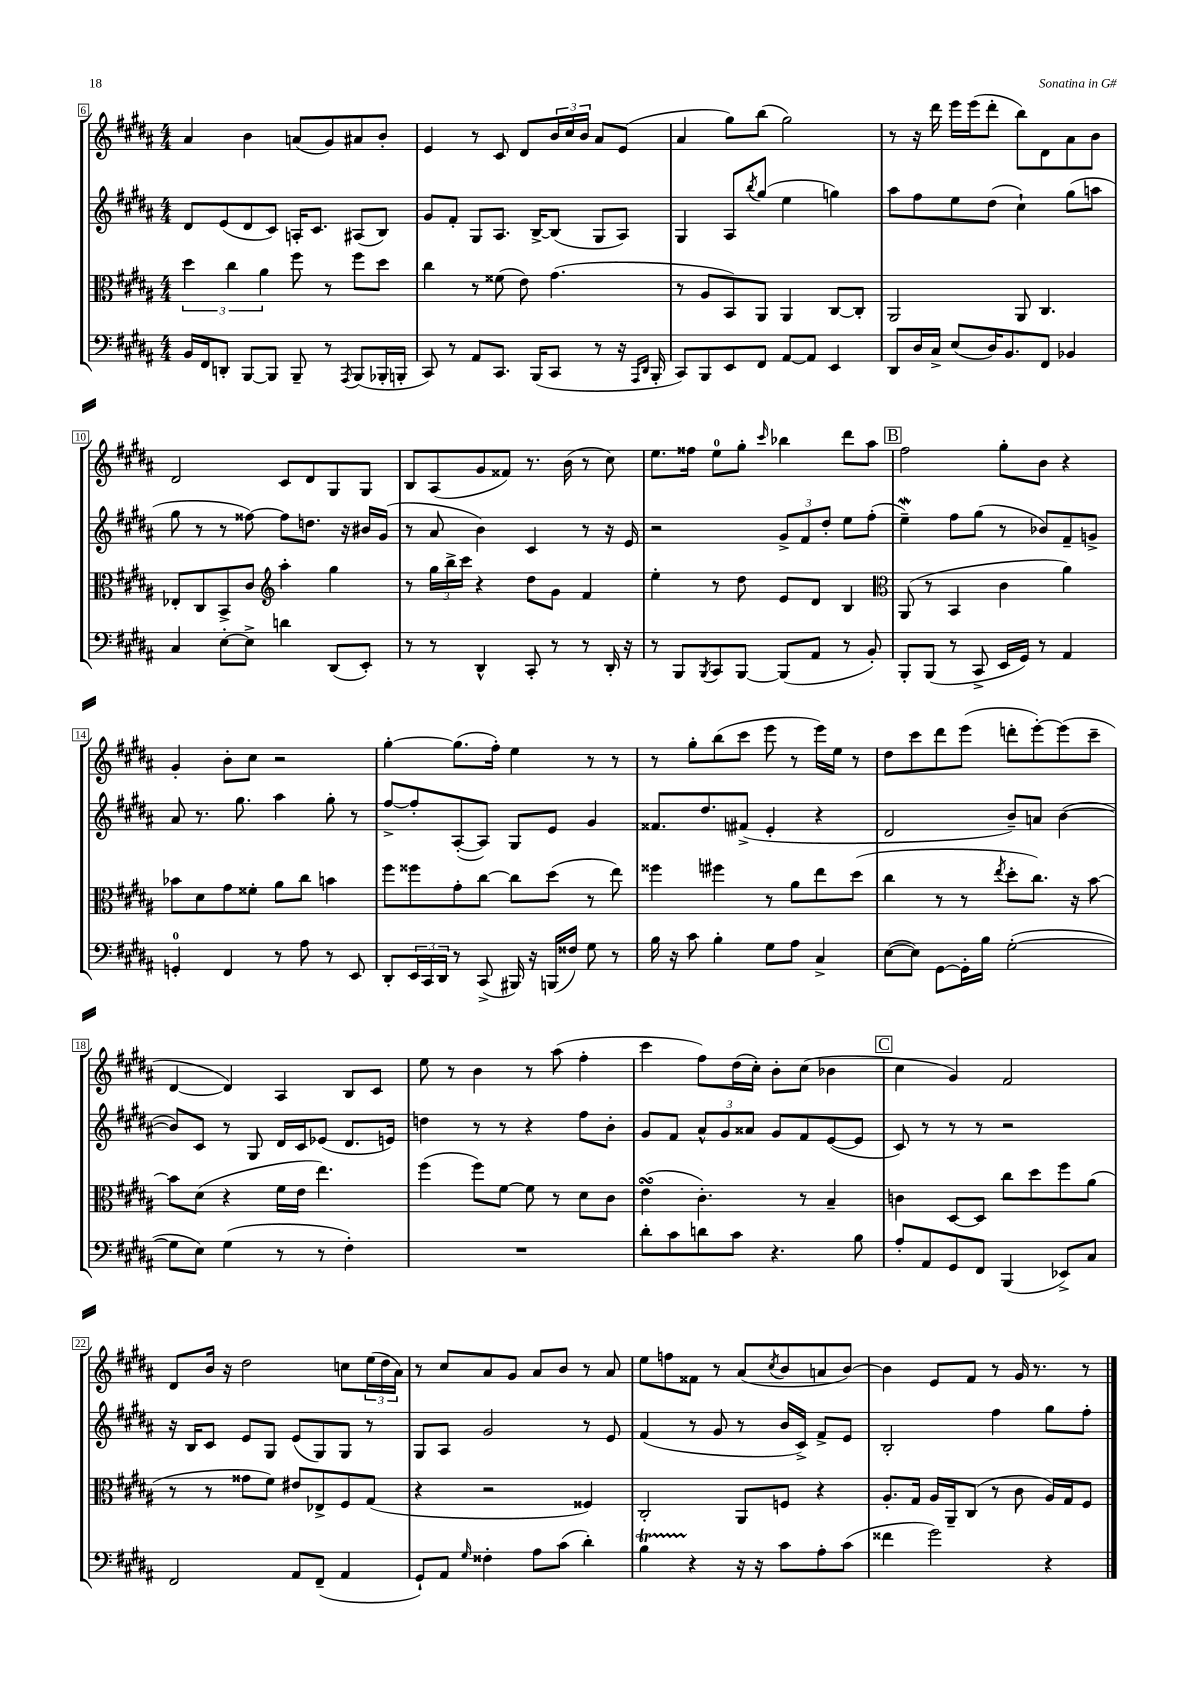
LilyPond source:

<<
\new StaffGroup <<
\new Staff = "s0" {
    \clef treble \key b \major \numericTimeSignature \time 4/4
    ais'4 b'4 a'8( gis'8) ais'8 b'8-. |
    e'4 r8 cis'8 dis'8 \tuplet 3/2 { b'16 cis''16 b'16 } ais'8 e'8( |
    ais'4 gis''8) b''8( gis''2) |
    r8 r16 dis'''16 e'''16 e'''16( dis'''8-. b''8) dis'8 ais'8 b'8 |
    dis'2 cis'8 dis'8 gis8 gis8 |
    b8 ais8( gis'8 fisis'8) r8. b'16( r8 cis''8) |
    e''8. fisis''16 e''8-0 gis''8-. \grace { cis'''16 } bes''4 dis'''8 ais''8 |
    \mark \markup { \box "B" } fis''2 gis''8-. b'8 r4 |
    gis'4-. b'8-. cis''8 r2 |
    gis''4~-. gis''8.( fis''16-.) e''4 r8 r8 |
    r8 gis''8-. b''8( cis'''8 e'''8 r8 e'''16) e''16 r8 |
    dis''8 cis'''8 dis'''8 e'''8( d'''8-. e'''8~-.) e'''8( cis'''8-- |
    dis'4~ dis'4) ais4 b8 cis'8 |
    e''8 r8 b'4 r8 ais''8( fis''4-. |
    cis'''4 fis''8) dis''16( cis''16-.) b'8-. cis''8( bes'4 |
    \mark \markup { \box "C" } cis''4 gis'4) fis'2 |
    dis'8 b'16 r16 dis''2 c''8 \tuplet 3/2 { e''16( dis''16 ais'16) } |
    r8 cis''8 ais'8 gis'8 ais'8 b'8 r8 ais'8 |
    e''8 f''8 fisis'8 r8 ais'8( \acciaccatura { cis''8 } b'8 a'8 b'8~) |
    b'4 e'8 fis'8 r8 gis'16 r8. r8 \bar "|." |
}
\new Staff = "s1" {
    \clef treble \key b \major \numericTimeSignature \time 4/4
    dis'8 e'8( dis'8 cis'8) a16-. cis'8. ais8( b8) |
    gis'8 fis'8-. gis8 ais8. b16~-> b8( gis8 ais8) |
    gis4 ais8 \acciaccatura { b''8 } gis''8( e''4 g''4) |
    ais''8 fis''8 e''8 dis''8( cis''4-!) gis''8( a''8 |
    gis''8 r8 r8 fisis''8~) fisis''8 d''8. r16 bis'16 gis'16( |
    r8 ais'8 b'4) cis'4 r8 r16 e'16 |
    r2 \tuplet 3/2 { gis'8-> fis'8 dis''8-. } e''8 fis''8-.( |
    \mark \markup { \box "B" } e''4--\mordent) fis''8 gis''8( r8 bes'8) fis'8-- g'8-> |
    ais'8 r8. gis''8. ais''4 gis''8-. r8 |
    fis''8~-> fis''8-. ais8~-.( ais8) gis8 e'8 gis'4 |
    fisis'8. dis''8. fis'8->( e'4-. r4 |
    dis'2 b'8--) a'8 b'4~( |
    b'8) cis'8 r8 gis8 dis'16 cis'16 ees'8( dis'8. e'16) |
    d''4 r8 r8 r4 fis''8 b'8-. |
    gis'8 fis'8 \tuplet 3/2 { ais'8-^ gis'8 aisis'8 } gis'8 fis'8 e'8~( e'8 |
    \mark \markup { \box "C" } cis'8) r8 r8 r8 r2 |
    r16 b16 cis'8 e'8 gis8 e'8( gis8) gis8 r8 |
    gis8 ais8 gis'2 r8 e'8 |
    fis'4( r8 gis'8 r8 b'16 cis'16->) fis'8-> e'8 |
    b2-. fis''4 gis''8 fis''8-. \bar "|." |
}
\new Staff = "s2" {
    \clef alto \key b \major \numericTimeSignature \time 4/4
    \tuplet 3/2 { dis''4 cis''4 ais'4 } fis''8 r8 fis''8 dis''8 |
    cis''4 r8 fisis'8( e'8) gis'4.( |
    r8 ais8 b,8) ais,8 ais,4 cis8~ cis8-. |
    ais,2 ais,8 cis4. |
    ees8-. cis8 b,8-> cis'8 \clef treble ais''4-. gis''4 |
    r8 \tuplet 3/2 { gis''16 b''16-> cis'''16 } r4 dis''8 gis'8 fis'4 |
    e''4-. r8 dis''8 e'8 dis'8 b4 |
    \mark \markup { \box "B" } \clef alto ais,8( r8 b,4 cis'4 ais'4) |
    bes'8 dis'8 gis'8 fisis'8-. ais'8 cis''8 b'4 |
    fis''8 fisis''8 gis'8-. cis''8~ cis''8 dis''8( r8 e''8) |
    fisis''4 fis''4 r8 ais'8 e''8 dis''8( |
    cis''4 r8 r8 \acciaccatura { e''8 } dis''8-. cis''8.) r16 b'8~ |
    b'8 dis'8( r4 fis'16 e'16 e''4.) |
    fis''4( fis''8) fis'8~ fis'8 r8 dis'8 cis'8 |
    e'4\turn( cis'4.-.) r8 b4-- |
    \mark \markup { \box "C" } c'4 dis8~ dis8 cis''8 dis''8 fis''8 ais'8( |
    r8 r8 gisis'8 fis'8) eis'8 ees8-> fis8 gis8( |
    r4 r2 fisis4) |
    cis2-. ais,8 f8 r4 |
    ais8.-. gis16 ais16 ais,16-- cis8( r8 cis'8 ais16) gis16 fis8 \bar "|." |
}
\new Staff = "s3" {
    \clef bass \key b \major \numericTimeSignature \time 4/4
    b,16 fis,16 d,8-. b,,8~ b,,8 b,,8-- r8 \acciaccatura { ais,,8 } b,,8( bes,,16-. b,,16-. |
    cis,8) r8 ais,8 cis,8. b,,16( cis,8 r8 r16 \grace { ais,,16 dis,16 } b,,16-. |
    cis,8) b,,8 e,8 fis,8 ais,8~ ais,8 e,4 |
    dis,8 dis16 cis16-> e8( dis16) b,8. fis,8 bes,4 |
    cis4 e8~-. e8-> d'4 dis,8( e,8-.) |
    r8 r8 dis,4-^ cis,8-. r8 r8 dis,16-. r16 |
    r8 b,,8 \acciaccatura { b,,8 } cis,8 b,,8~ b,,8( ais,8 r8 b,8-.) |
    \mark \markup { \box "B" } b,,8-. b,,8( r8 cis,8-> e,16 gis,16) r8 ais,4 |
    g,4-0-. fis,4 r8 ais8 r8 e,8 |
    dis,8-. \tuplet 3/2 { e,16 cis,16 dis,16 } r8 cis,8->( bis,,16) r16 b,,16( fisis16) gis8 r8 |
    b16 r16 cis'8 b4-. gis8 ais8 cis4-> |
    e8~( e8) gis,8~ gis,16-. b16 gis2~-.( |
    gis8 e8) gis4( r8 r8 fis4-.) |
    R1 |
    dis'8-. cis'8 d'8 cis'8 r4. b8 |
    \mark \markup { \box "C" } ais8-. ais,8 gis,8 fis,8 b,,4( ees,8->) cis8 |
    fis,2 ais,8 fis,8--( ais,4 |
    gis,8-!) ais,8 \grace { gis16 } fisis4-. ais8 cis'8( dis'4-.) |
    b4\startTrillSpan r4\stopTrillSpan r16 r16 cis'8 ais8-. cis'8( |
    fisis'4 gis'2) r4 \bar "|." |
}
>>
>>
\layout { \context { \Score currentBarNumber = #6 \override BarNumber.stencil = #(make-stencil-boxer 0.1 0.3 ly:text-interface::print) } }
